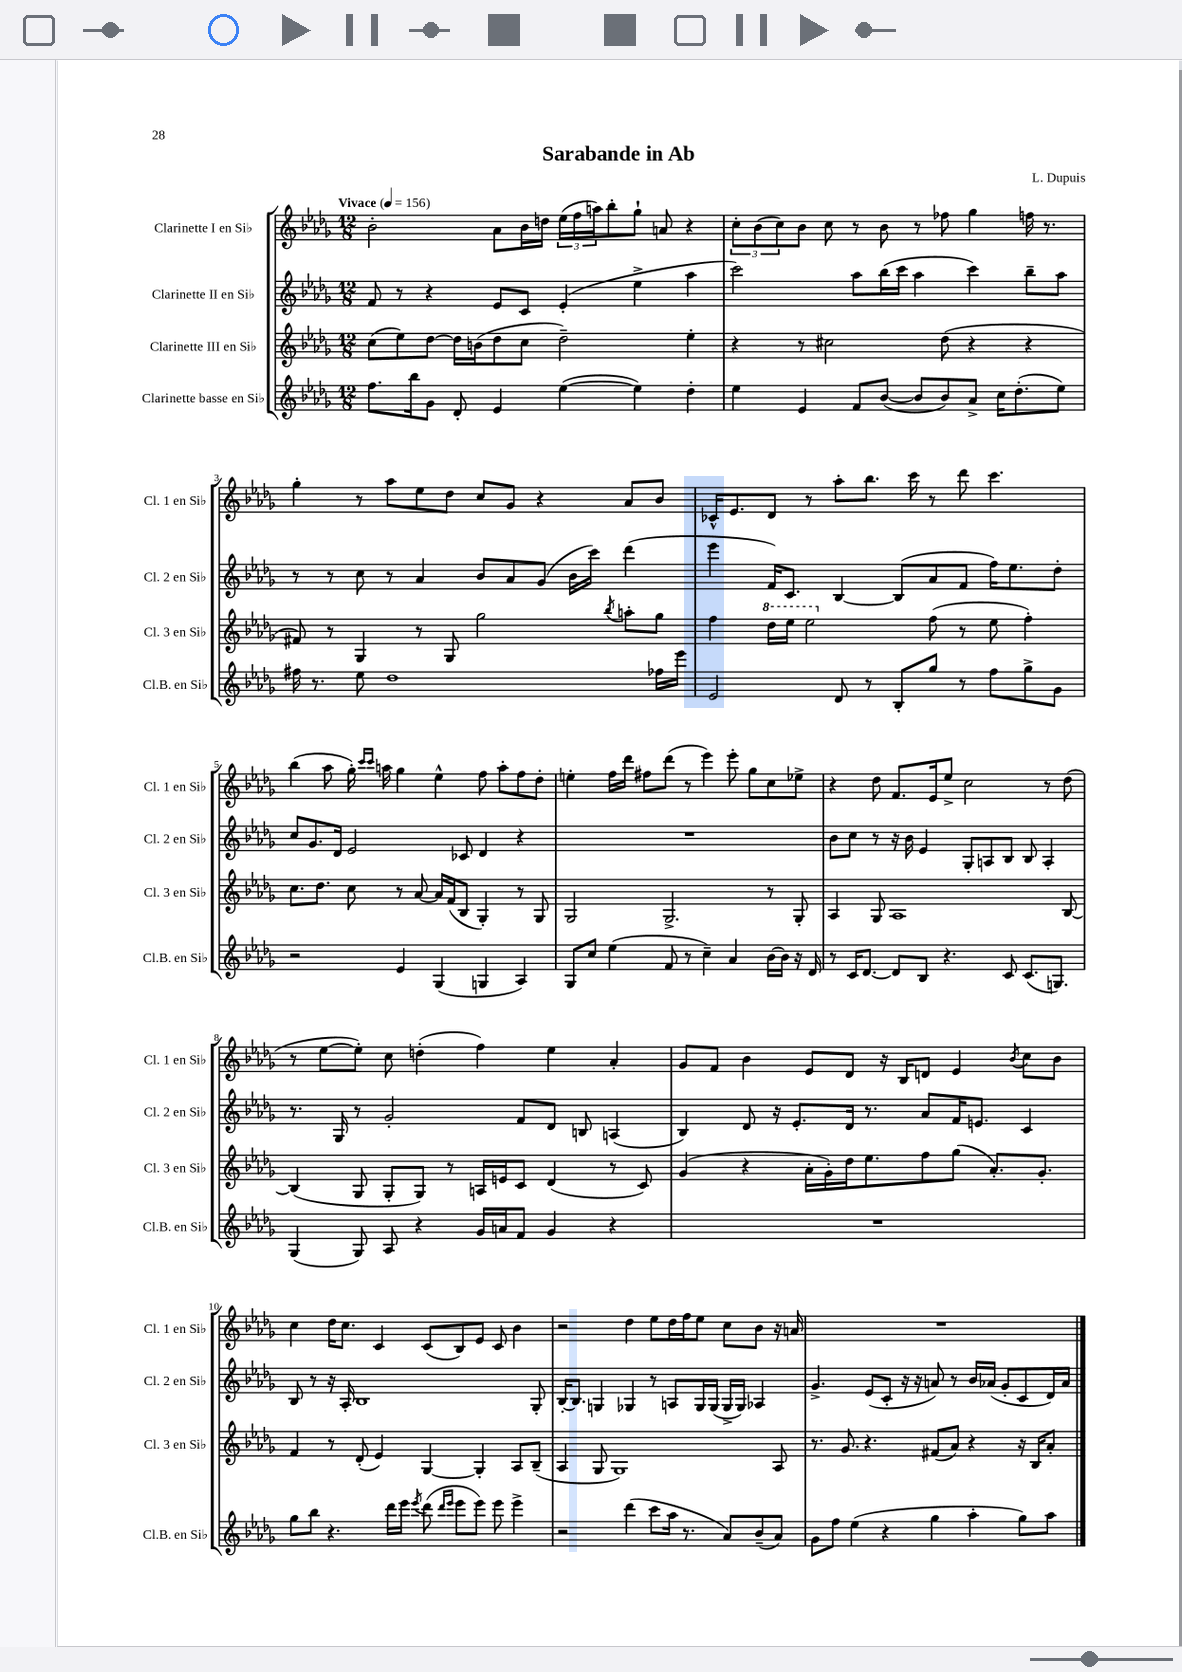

**kern	**kern	**kern	**kern
*staff4	*staff3	*staff2	*staff1
*clefG2	*clefG2	*clefG2	*clefG2
*k[b-e-a-d-g-]	*k[b-e-a-d-g-]	*k[b-e-a-d-g-]	*k[b-e-a-d-g-]
*M12/8	*M12/8	*M12/8	*M12/8
*MM156	*MM156	*MM156	*MM156
8.ff	(8cc	8f	2b-'
.	8ee-)	8r	.
16bb-	.	.	.
8g-	[8dd-	4r	.
8d-'	16dd-]	.	.
.	(16b	.	.
4e-	8dd-	8e-	8a-
.	8cc	8c	16b-
.	.	.	16dd
([4ee-	2dd-~)	(4e-'	(24ee-
.	.	.	24ff
.	.	.	24aa)
.	.	.	8bb-'
4ee-])	.	4ee-^	8gg-`
.	.	.	8a
4dd-'	4ee-'	4aa-	4r
=	=	=	=
4ee-	4r	2ccc)	12cc'
.	.	.	(12b-
.	.	.	12cc)
4e-	8r	.	8b-
.	2cc#	.	8cc
8f	.	8aa-	8r
([8b-	.	(16bb-	8b-
.	.	16ccc	.
8b-]	.	4aa-	8r
8b-)	(8dd-	.	8ff-
8a-^	4r	4ccc)	4gg-
16cc	.	.	.
(8.dd-'	.	.	.
.	4r	8bb-~	16ff
.	.	.	8.r
8ee-)	.	8aa-	.
=	=	=	=
16ff#	8f#)	8r	4gg-'
8.r	.	.	.
.	8r	8r	.
8ee-	4G-	8cc	8r
1dd-	.	8r	8aa-
.	8r	4a-	8ee-
.	8G-	.	8dd-
.	2gg-	8b-	8cc
.	.	8a-	8g-
.	.	(8g-	4r
.	.	16b-	.
.	.	16ccc)	.
.	8qbb-	.	.
.	8aa'	(4ddd-	8a-
16ff-	8gg-	.	8b-
16eee-	.	.	.
=	=	=	=
2e-	4ff	4eee-	16c-^^
.	.	.	8.e-
.	16ddd-	16f)	8d-
.	16eee-	8.c	.
.	2eee-	.	8r
8d-	.	[4B-	8aa-'
8r	.	.	8.bb-
8B-'	.	(8B-]	.
.	.	.	16ccc
8gg-	(8ff	8a-	8r
8r	8r	8f	8ddd-
8ff	8ee-	16ff)	4.ccc
.	.	8.ee-	.
8gg-^	4ff')	.	.
8g-	.	8dd-'	.
=	=	=	=
2r	8.cc	8cc	(4bb-
.	.	8.g-	.
.	8.dd-	.	.
.	.	.	8aa-
.	.	16d-	.
.	8cc	2e-	16gg-')
.	.	.	16qqccc
.	.	.	16qqccc
.	.	.	16aa
4e-	8r	.	4gg-
.	[8a-	.	.
(4G-	16a-]	.	4ee-^^
.	(16f	.	.
.	8B-	8c-	.
4G	4G-')	4d-	8ff
.	.	.	8aa'
4A-)	8r	4r	8ff
.	8G-	.	8dd-'
=	=	=	=
8G-	2G-	1.r	4ee'
8cc	.	.	.
(4ee-	.	.	16ff
.	.	.	16ddd-
.	.	.	8ff#
8f	2.G-^	.	(8ddd-
8r	.	.	8r
4cc~)	.	.	4eee-)
4a-	.	.	8eee-'
.	.	.	8gg-
[16b-	8r	.	8cc
16b-]	.	.	.
16r	8G-'	.	8ee-^
16d-	.	.	.
=	=	=	=
8r	4A-	8b-	4r
16c	.	8cc	.
[8.d-	.	.	.
.	8G-	8r	8dd-
8d-]	1A-	16r	8.f
.	.	16b-	.
8B-	.	4e-	.
.	.	.	16e-
4.r	.	.	8ee-^
.	.	8G-'	2cc
.	.	8A	.
8c	.	8B-	.
(8.c	.	8B-	.
.	.	4A'	8r
8.G)	.	.	.
.	[8B-	.	(8dd-
=	=	=	=
(4G-	(4B-]	8.r	8r
.	.	.	[8ee-
.	.	16G-	.
8G-)	8G-	8r	8ee-'])
8A-	8G-'	2g-'	8cc
4r	8G-)	.	(4dd'
.	8r	.	.
16g-	16A	.	4ff)
16a	16e	.	.
8f	8c	8f	.
4g-	(4d-	8d-	4ee-
.	.	8B	.
4r	8r	(4A	4a-'
.	8c)	.	.
=	=	=	=
1.r	(4g-	4B-)	8g-
.	.	.	8f
.	4r	8d-	4b-
.	.	16r	.
.	.	8.e-'	.
.	16a-'	.	8e-
.	16g-')	.	.
.	16dd-	16d-	8d-
.	8.ee-	8.r	.
.	.	.	16r
.	.	.	16B-
.	8ff	8a-	8d
.	(8gg-	16f	4e-
.	.	8.e	.
.	8.a-')	.	.
.	.	.	8qb-
.	.	4c	8cc
.	8.g-'	.	.
.	.	.	8b-
=	=	=	=
8gg-	4f	8B-	4cc
8bb-	.	8r	.
4.r	8r	16r	16dd-
.	.	16A-'	8.cc
.	(8d-'	1B-	.
.	4e-)	.	4c
16ddd-	.	.	.
16eee-	.	.	.
8qeee-	.	.	.
(8ddd-	[4G-	.	(8c
16qqddd-	.	.	.
16qqeee-	.	.	.
8eee-	.	.	8B-)
8eee-)	4G-']	.	8e-
8eee-	.	.	8c
4eee-^	8A-	.	4b-
.	(8B-~	8G-'	.
=	=	=	=
2r	4A-	[16B-'	2r
.	.	8.B-]	.
.	8G-	4G	.
.	1G-)	.	.
(4ddd-	.	4G-	4dd-
8ccc	.	8r	8ee-
16aa-	.	8A	16dd-
8.r	.	.	16ff
.	.	16G-	8ee-
.	.	(16G-	.
8a-)	.	16G-^	8cc
.	.	16G-)	.
(8b-~	.	4A-	8b-
8a-)	8A-	.	16r
.	.	.	16a
=	=	=	=
8g-	8.r	4.g-^	1.r
8ff	.	.	.
.	8.g-	.	.
(4ee-	.	.	.
.	4.r	(8e-	.
4r	.	8c'	.
.	.	16r	.
.	.	16r	.
4gg-	(8f#	8a)	.
.	8a-)	8r	.
4aa-'	4r	16b-	.
.	.	(16a-	.
.	.	8g-'	.
8gg-)	16r	8c	.
.	16B-	.	.
8aa-	8a-'	16d-)	.
.	.	16a-	.
==	==	==	==
*-	*-	*-	*-
